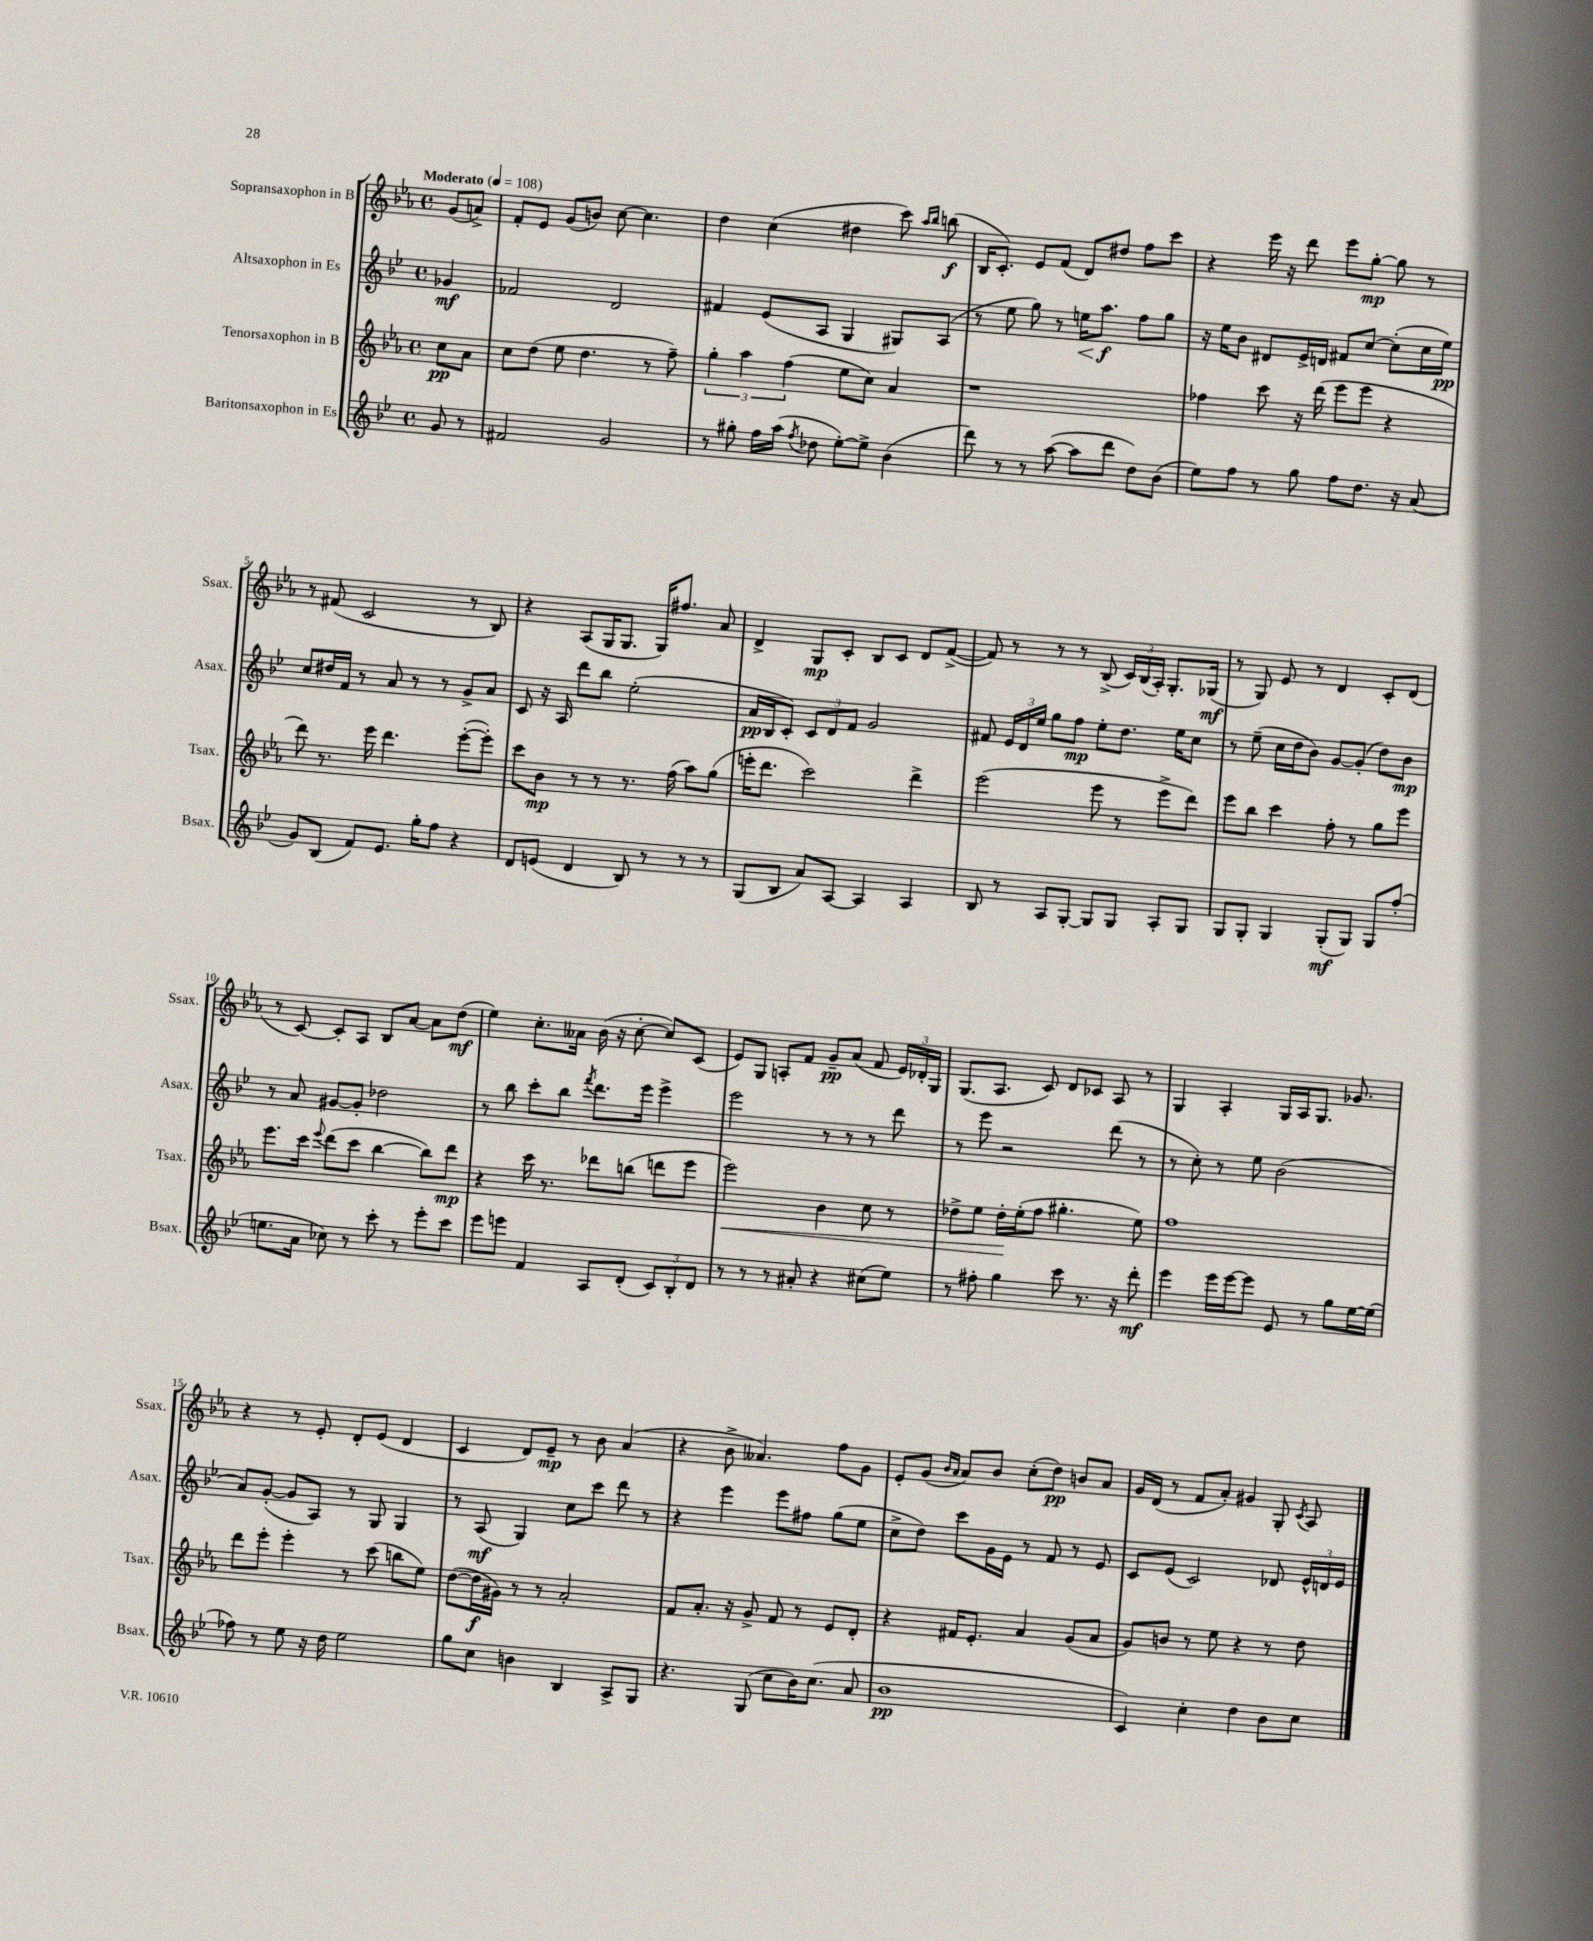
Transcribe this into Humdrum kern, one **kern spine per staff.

**kern	**kern	**kern	**kern
*staff4	*staff3	*staff2	*staff1
*clefG2	*clefG2	*clefG2	*clefG2
*k[b-e-]	*k[b-e-a-]	*k[b-e-]	*k[b-e-a-]
*M4/4	*M4/4	*M4/4	*M4/4
*met(c)	*met(c)	*met(c)	*met(c)
*MM108	*MM108	*MM108	*MM108
8g	8cc	4g-	(8g
8r	8a-	.	8a^)
=	=	=	=
2f#	8cc	2f-	8f'
.	(8dd	.	8e-
.	8ee-	.	(8g
.	4.dd	.	8b)
2g	.	2d	[8cc
.	.	.	4.cc]
.	8r	.	.
.	8ff~)	.	.
=	=	=	=
8r	6gg'	4f#	4dd
8gg#'	.	.	.
.	6aa-	.	.
16ff	.	(8e-	(4cc
(16aa	.	.	.
.	(6ff	.	.
8qff	.	.	.
8dd-	.	8A	.
[8ee-')	8ee-	4G	4dd#
8ee-^]	8cc)	.	.
(4b-	4a-	8G#)	8ccc)
.	.	.	16qqaa-
.	.	.	16qqbb-
.	.	(8A	(8bb
=	=	=	=
8ddd)	1r	8r	16B-
.	.	.	8.c')
8r	.	8ee-	.
8r	.	8gg)	8e-
([8aa	.	8r	(8f
8aa]	.	16ee	8d)
.	.	8.aa	.
8ddd	.	.	8dd#
8dd)	.	8ff	8ff
(8b-	.	8gg	8ccc
=	=	=	=
8ee-)	4ff-	16r	4r
.	.	16ee-	.
8ff	.	8b-	.
8r	8ccc	8d#	16eee-
.	.	.	16r
8gg	16r	16e-^	8ddd
.	(16ddd	16d	.
8ff	8eee-	8f#	8eee-
8.dd	8eee-	[8cc	[8gg'
.	4r	(8cc']	8gg]
16r	.	.	.
(8a	.	16cc	8r
.	.	16ee-)	.
=	=	=	=
8g)	8ddd)	8cc	8r
(8B-	8.r	16dd#	(8f#
.	.	16f	.
8f)	.	8r	2c
.	16eee-	.	.
8.e-	4.ddd	8a	.
.	.	8r	.
16gg'	.	.	.
8ff	.	8r	.
4r	([8eee-'	8g^	8r
.	8eee-'])	8a	8B-)
=	=	=	=
8d	8ccc	8c	4r
(8e	8b-	16r	.
.	.	16A	.
4d	8r	8ddd	(8A-
.	8r	8bb-	16G
.	.	.	8.G
8B-)	8.r	(2ee-'	.
8r	.	.	16G)
.	(16ff	.	8.ff#
8r	8aa-)	.	.
8r	(8gg	.	8a-
=	=	=	=
(8G	16eee'	16a	4d^
.	8.ddd	16B-	.
8B-	.	8c')	.
8a)	2ccc)	12c	8G
.	.	12d	.
[8A	.	.	8c'
.	.	12f	.
4A]	.	2g	8B-
.	.	.	8c
4A	4ddd^	.	8d
.	.	.	([8f^
=	=	=	=
8B-	(2eee-	8f#	8f])
8r	.	24e-	8r
.	.	24d	.
.	.	24ee-	.
8A	.	8gg	8r
[8G'	.	8ff	8r
8G]	8eee-	8ee-'	(8B-^
8G	8r	8.dd	24c)
.	.	.	(24B-
.	.	.	24A-')
8A'	8eee-^	.	8.G'
.	.	16ee-	.
8G	8ddd)	8cc	.
.	.	.	(16G-
=	=	=	=
8G	8eee-	8r	8r
8G'	8bb-	(8ee-~	8G)
4G	4ccc	16cc	8e-
.	.	16dd	.
.	.	8b-)	8r
(8G'	8ff'	[8g	4d
8G)	8r	(8g']	.
8G	8gg	8dd)	8c'
(8ff'	8eee-	8b-	(8d
=	=	=	=
8.ee	8.eee-	8r	8r
.	.	8a	[8c)
16a	16ccc	.	.
.	8qqeee-	.	.
8cc-)	(8ddd	[8g#	8c']
8r	8ccc	8g#']	8A-
8ccc'	[4bb-	2dd-	8B-
8r	.	.	[8a-
8eee-'	8bb-])	.	8a-]
8ccc	8ddd	.	(8dd
=	=	=	=
8eee-	4r	8r	4ee-)
8eee	.	8bb-	.
4f	16ccc	8ccc'	8.cc'
.	8.r	.	.
.	.	8bb-	.
.	.	.	16a--
.	.	8qfff	.
8A	8ddd-	8.ddd	(16b-
.	.	.	16r
(8d'	(8bb	.	[8cc'
.	.	16eee-	.
12c)	8ddd	4eee-^	8cc])
12B-'	.	.	.
.	8eee-	.	(8c
12d	.	.	.
=	=	=	=
8r	2eee-)	2eee-	8e-)
8r	.	.	8G
8r	.	.	8A'
8a#'	.	.	8f
4r	4b-	8r	8g~
.	.	8r	(8a-
(8cc#	8cc	8r	8f
8ee-)	8r	8ddd	24e-)
.	.	.	24d-'
.	.	.	24G
=	=	=	=
8r	8dd-^	8r	(8.G
8ff#'	8ee-	8eee-	.
.	.	.	8.A-
4gg	16dd-'	2r	.
.	(16ee-'	.	.
.	8ff	.	8c)
8ccc	4.gg#'	.	8d
8.r	.	.	8c-
.	.	(8ddd	8A-
16r	.	.	.
8ddd'	8ee-)	8r	8r
=	=	=	=
4eee-	1ff	8r	4G
.	.	8cc')	.
16eee-	.	8r	4A-'
[16eee-	.	.	.
8eee-]	.	8ee-	.
8e-	.	(2b-	16G
.	.	.	16A-
8r	.	.	8.G
8gg	.	.	.
.	.	.	8.g-
[16ee-	.	.	.
(16ee-]	.	.	.
=	=	=	=
8ff-)	8ddd	8a)	4r
8r	8eee-'	([8g'	.
8ee-	4eee-'	8g]	8r
16r	.	8A)	8e-'
16dd	.	.	.
2ee-	8r	8r	8d'
.	(8ccc	8G	(8e-
.	8bb	4G	4d
.	8ee-)	.	.
=	=	=	=
8gg	([8dd	8r	4c
8cc	16dd]	(8A	.
.	16g#)	.	.
4b	8r	4G)	8d)
.	8r	.	8e-~
4B-	2a-'	8cc	8r
.	.	8ccc	8b-
8A^	.	8ddd	(4a-
8G	.	8r	.
=	=	=	=
4.r	8f	4r	4r
.	8.a-'	.	.
.	.	4eee-	8b-^
.	16r	.	.
(8G	8g^	.	4.a--)
8cc	8f	8eee-	.
16b-)	8r	8ff#	.
(8.cc	.	.	.
.	8e-	(8gg	8ff
8a	8d'	8ee-	8g
=	=	=	=
1b-	4r	8cc^	8e-'
.	.	8dd)	(8g
.	.	.	16qqb-
.	.	.	16qqa-
.	16f#	8ccc	8a-)
.	8.e-'	.	.
.	.	16g	8b-
.	.	16e-	.
.	4a-	8r	(8cc'
.	.	8f	8dd)
.	(8g	8r	8b
.	8a-	8e-	8a-
=	=	=	=
4c)	8g)	8c	16g
.	.	.	(16d
.	8b	(8e-	8r
4cc'	8r	2c)	8f
.	8ee-	.	8a-')
4dd	4r	.	4g#
8b-	8r	8d-	8G'
.	.	.	8qc
8cc	8dd	24e-^^	8A-
.	.	24d	.
.	.	24e-	.
==	==	==	==
*-	*-	*-	*-
